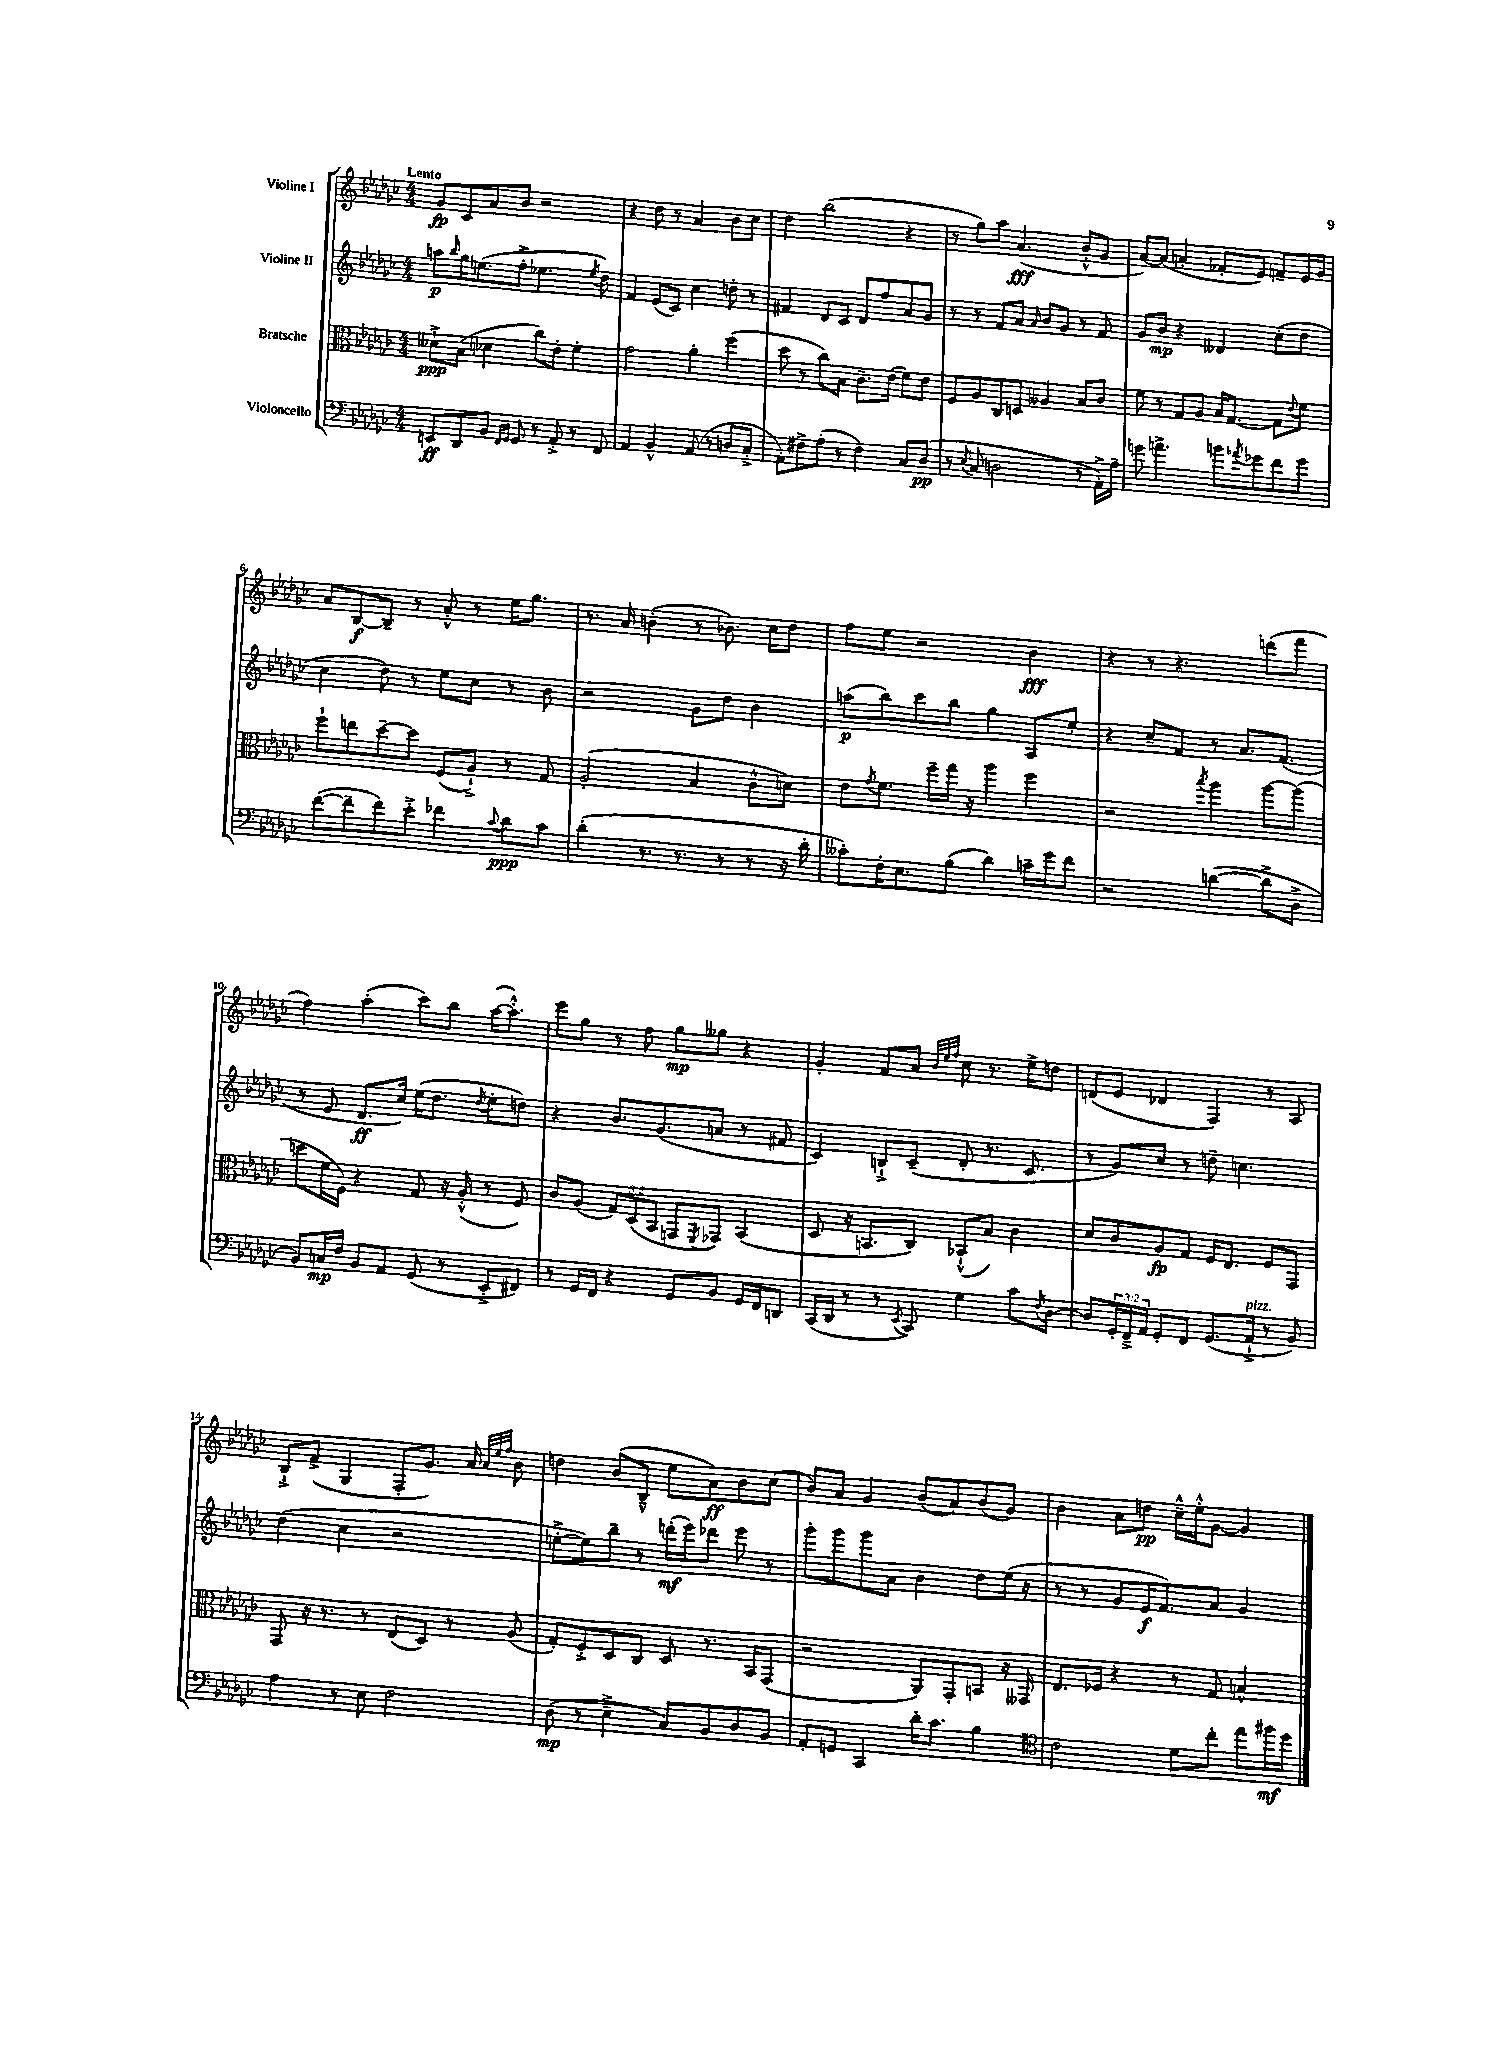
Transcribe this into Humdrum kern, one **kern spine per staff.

**kern	**kern	**kern	**kern
*staff4	*staff3	*staff2	*staff1
*clefF4	*clefC3	*clefG2	*clefG2
*k[b-e-a-d-g-c-]	*k[b-e-a-d-g-c-]	*k[b-e-a-d-g-c-]	*k[b-e-a-d-g-c-]
*M4/4	*M4/4	*M4/4	*M4/4
8EE	8d--`^	8aa	8g-
.	.	16qqbb-	.
8DD-	(8B-	16gg-	8c-
.	.	(8.ee	.
8BB-	4d-	.	8a-
16qqFF	.	.	.
16qqGG-	.	.	.
8GG-	.	8ff'^	8b-
8r	8cc-)	4.ee-	2r
8AA-'^	8e-'	.	.
8r	4f'	.	.
.	.	8qee-	.
8FF	.	8dd-)	.
=	=	=	=
4AA-	2g-	4f	4r
4BB-^^	.	(8e-	8dd-
.	.	8c-)	8r
(8AA-	4a-'	4cc-	4a-
8r	.	.	.
8D	(4ff	8dd'	8b-
8C-'^	.	8r	8cc-
=	=	=	=
8AA-')	8dd-	4f#	4dd-
8F#^	8r	.	.
(8A-'	8cc-)	8d-	(2bb-
8r	8B-	8c-	.
4F#)	8.c-~	8d-	.
.	.	8ff	.
.	(16e-	.	.
8C-	8f)	8a-	4r
(8D-	8e-	8g-	.
=	=	=	=
8r	8F	8r	8r
8qE-	.	.	.
8C-	8A-	8r	8gg-)
2D	8C-	8f	8aa-
.	8D	8a-	(4.a-
.	.	16qqa-	.
.	4A--	8b-	.
.	.	8g-	.
8r	8B-	8r	8b-'^^
16AA-'^)	8c-	8f	8g-
16A-~	.	.	.
=	=	=	=
8g	8f	8g-	[8a-)
4.a^	8r	8b-	(8a-]
.	8G-	4r	4a'
.	8A-	.	.
8b	16B-	4d--	8f-'
.	[8.G-	.	.
8qa-	.	.	.
8g-	.	.	8e-)
8f	8G-]	(8cc-'	8f~
.	8qqe-	.	.
8g-	8f	8dd-	16e-
.	.	.	16g-
=	=	=	=
([8f	8ff`	4cc-	8a-
8f~]	8ee	.	[8B-
8f)	[8dd-~	8dd-)	8B-~]
8e-'^	8dd-]	8r	8r
4f-	(8F	8ee-	8a-'^^
.	8A-`^)	8cc-	8r
8qqc-	.	.	.
8d-	8r	8r	16ee-
.	.	.	8.gg-
8c-	8G-	8b-	.
=	=	=	=
(4d-'	(2A-'	2r	8.r
.	.	.	16a-
8.r	.	.	(4b'
8.r	.	.	.
.	4B-	8g-	8r
8r	.	8dd-	8.b-)
8r	8c-^^	4b-	.
.	.	.	16cc-
16r	8d)	.	8dd-
16d-'	.	.	.
=	=	=	=
8c--')	8e-	(8aa	8ff
.	8qg-	.	.
16F'	8.f	8bb-)	8ee-
8.E-	.	.	.
.	.	8ccc-	2r
.	16ff~	.	.
(8B-	16gg-	8bb-	.
.	16r	.	.
4d-)	4aa-	4gg-	.
16c~	4ff	8A-	4b-
16g-	.	.	.
8f	.	8ee-'	.
=	=	=	=
2r	2r	4r	4r
.	.	8cc-~	8r
.	.	8f	4.r
.	8qbb-	.	.
([4d	4aa-	8r	.
.	.	8.a-	.
8d^]	[8aa-	.	(8ddd
.	.	(8.f	.
8D-^	(8aa-]	.	8fff
=	=	=	=
8BB-)	8dd	8r	4ff)
16C	16f	8e-	.
16F	16F)	.	.
8BB-	4r	8.d-	(4aa-'
8AA-	.	.	.
.	.	16cc-)	.
(8GG-	8G-	(16ee-	8ccc-)
.	.	8.dd-	.
8r	16r	.	8bb-
.	(16A-'^^	.	.
.	.	8qdd-	.
8EE-'^	8r	8ee-'	([16aa-
.	.	.	8.aa-'^^])
8FF#)	8F)	8dd)	.
=	=	=	=
8r	8c-	4r	8eee-
16GG-	(8A-	.	8gg-
16FF	.	.	.
4r	12G-)	8.b-	8r
.	(12D-	.	.
.	.	.	8ff
.	12BB-	.	.
.	.	(8.g-	.
8GG-	8GG	.	8gg-
.	8qFF	.	.
8BB-	8GG-)	8a	8gg--
16GG-	(4BB-	8r	4r
16FF	.	.	.
8DD	.	8f#	.
=	=	=	=
(16CC-	8D-	4c-)	4g-'
16DD-	.	.	.
8r	16r	.	.
.	8.BB	.	.
8r	.	8B`^	8f
8qEE-	.	.	.
8CC-)	8C-)	(8c-~	8a-
.	.	.	32qqb-
.	.	.	32qqee-
.	.	.	32qqff
4G-	(8BB-`^^	8d-'	8cc-
.	8B-)	8.r	8.r
8c-	4c-	.	.
.	.	8.c-	16ee-^
8qF	.	.	.
[8D-	.	.	8dd
=	=	=	=
8D-]	8d-	8r	(8d
24GG-'	8c-	8g-)	8e-
24FF~^	.	.	.
24AA-	.	.	.
8GG-'	8A-	8cc-	4d-
8FF	8G-	8r	.
(8.GG-	16F	8dd~	4F)
.	8.E-	.	.
.	.	4.cc	.
16AA-`^	.	.	.
8r	8F	.	8r
8BB-)	8GG-	.	8A-
=	=	=	=
4A-	8GG-	(4dd-	8B-`^
.	16r	.	(8f^
.	8.r	.	.
8r	.	4cc-	4G-
8E-	8r	.	.
2F	(8E-	2r	8F'
.	8D-)	.	8.g-)
.	8r	.	.
.	.	.	16a-
.	.	.	32qqa-
.	.	.	32qqee-
.	.	.	32qqff
.	(8A-	.	8b-
=	=	=	=
(8D-	8G-')	[8ee'^	4dd
8r	8F'^	8ee])	.
4E-~^	8D-	8bb-~	(8b-
.	8C-	8r	8B-~^^
8C-)	8D-	(16ddd'	8ee-
.	.	16eee-)	.
8BB-	8.r	8ddd-	8a-)
8D-	.	8eee-	8b-
.	16BB-	.	.
8BB-	(8GG-	8r	(8cc-
=	=	=	=
8AA-'	2r	8ggg-'	8b-)
8GG	.	8ggg-	8a-
4CC-	.	8ggg-	4g-
.	.	8a-	.
16d-'	8AA-)	4b-	(8b-
8.c-	.	.	.
.	8GG-'	.	8a-)
4B-	8BB	8dd-	(8b-
.	16r	(16ee-	8g-)
.	16GG--	16r	.
=	=	=	=
*clefC4	*	*	*
2c-	8.E-	8r	4b-
.	.	8r	.
.	16F-	.	.
.	4r	8g-	8a-
.	.	16e-	8dd
.	.	8.f)	.
8d-	8r	.	16cc-~^^
.	.	.	16ee-'^^
8cc-'	8G-	8a-	[8g-
8ee-	4B^^	4g-	4g-]
16ff#	.	.	.
16dd-	.	.	.
==	==	==	==
*-	*-	*-	*-
